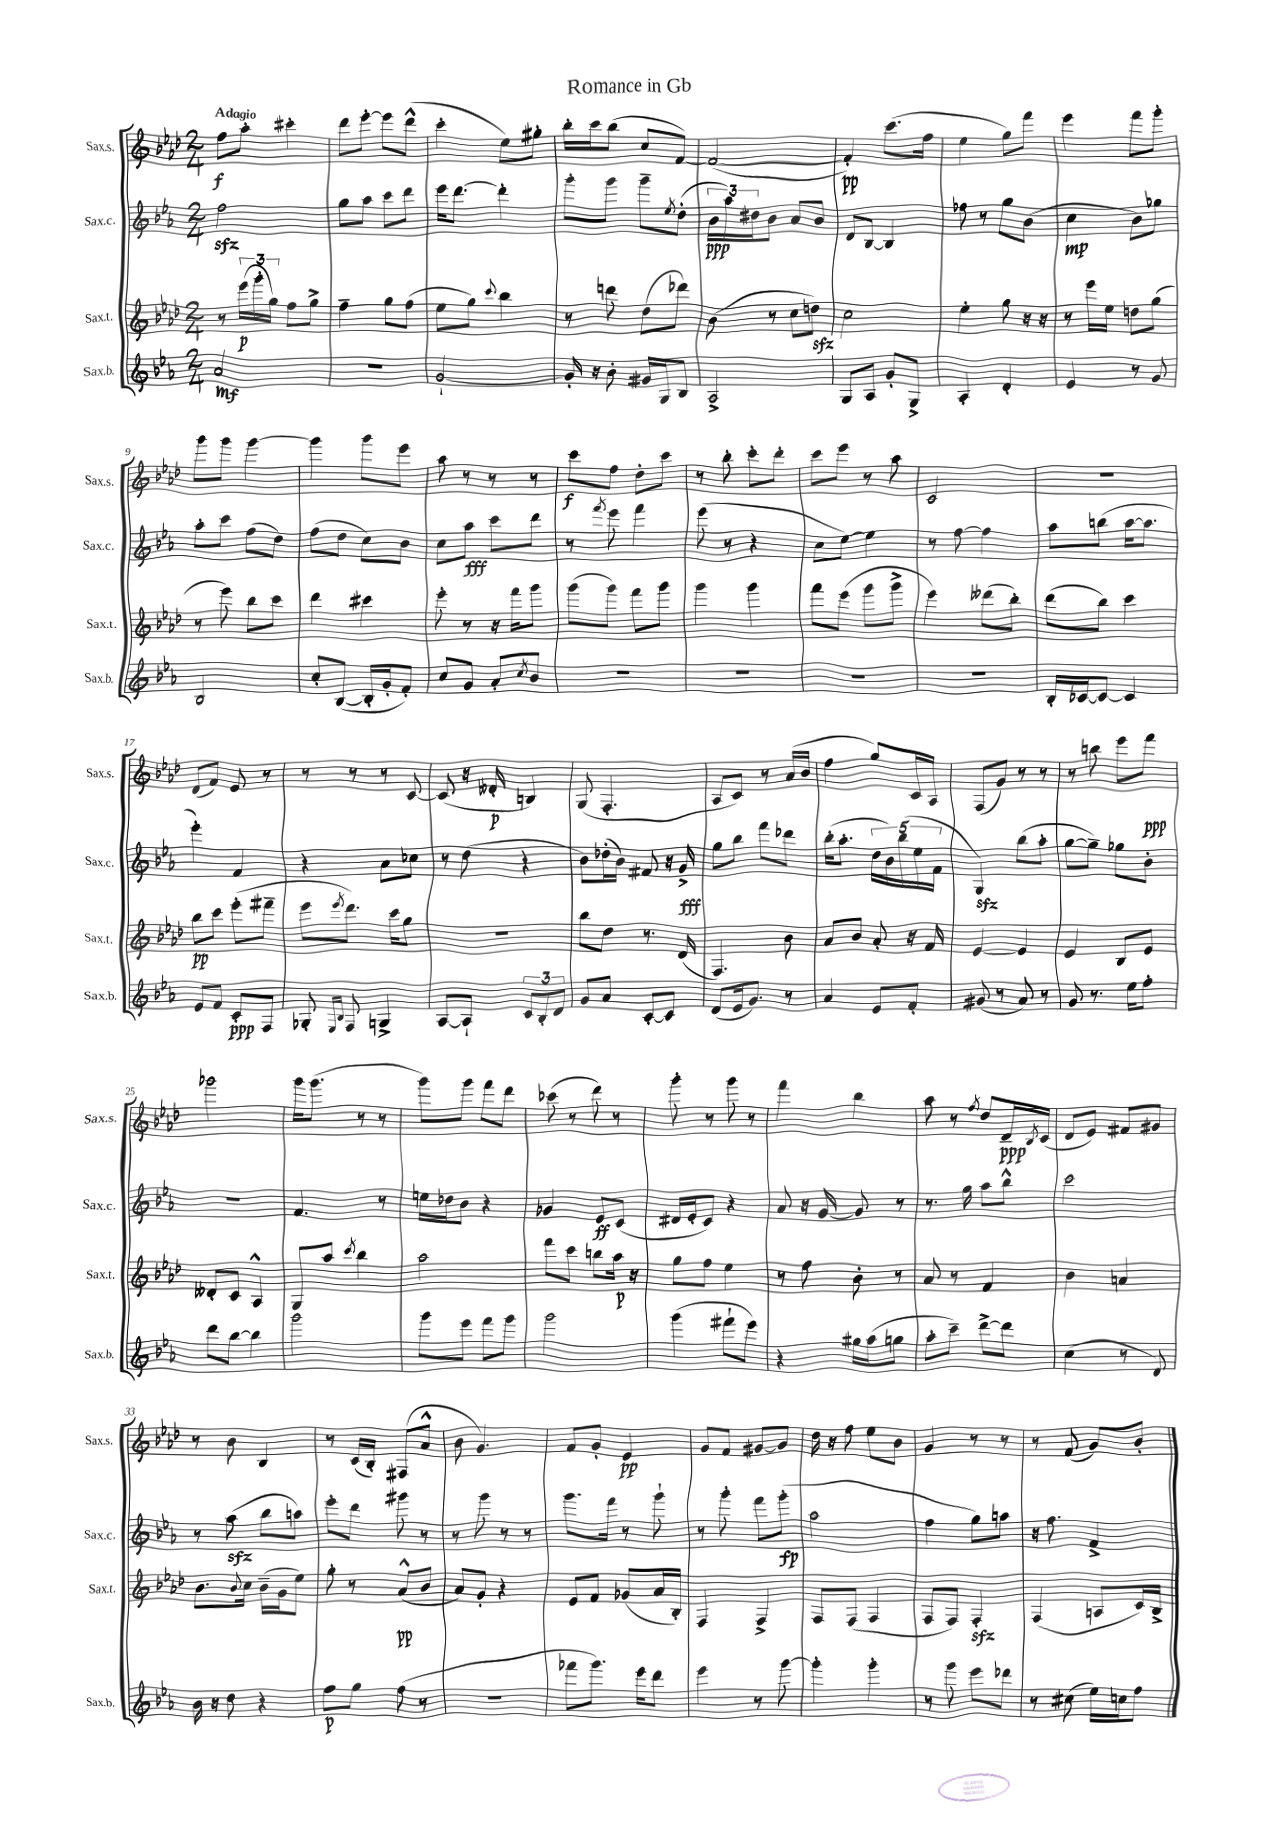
\header { title = "Romance in Gb" }
<<
\new StaffGroup <<
\new Staff = "s0" \with { instrumentName = "Sax.s." shortInstrumentName = "Sax.s." } {
    \clef treble \key aes \major \numericTimeSignature \time 2/4 \tempo "Adagio"
    f''8\f aes''8-. cis'''4-. |
    des'''8 ees'''8~-. ees'''8 des'''8-^( |
    c'''4-. ees''8) gis''8-. |
    bes''16-. c'''16 bes''8( c''8 f'8~) |
    f'2~( |
    f'4-.\pp) c'''8.( f''16 |
    ees''4 g''8) f'''8 |
    ees'''4 f'''8 g'''8-. |
    g'''8 g'''8 g'''4~ |
    g'''4 g'''8 ees'''8 |
    aes''8 r8 r8 r8 |
    c'''8\f f''8 des''8-. c'''8 |
    r8 bes''8-. c'''8-. des'''8-. |
    c'''8 ees'''8 r8 aes''8 |
    c'2 |
    R2 |
    des'8( f'8) ees'8 r8 |
    r8 r8 r8 c'8~ |
    c'8( r16 deses'16-.\p b4) |
    g8( f4.-. |
    aes8 c'8) r8 aes'16( bes'16 |
    f''4 g''8) c'16 aes16 |
    f8( g'8) r8 r8 |
    r8 b''8 ees'''8 f'''8\ppp |
    ges'''2 |
    g'''16 g'''8.( r8 r8 |
    g'''8) g'''8 f'''8 des'''8 |
    ces'''8( r8 des'''8) r8 |
    g'''8-. r8 g'''8 r8 |
    f'''4 bes''4 |
    aes''8 r8 \acciaccatura { f''8 } des''8 des'16--\ppp \acciaccatura { bes8 } c'16( |
    des'8 ees'8) fis'8 gis'8 |
    r8 bes'8 bes4 |
    r8 c'16( bes16-.) fis8( aes'8-^ |
    bes'8 g'4.) |
    f'8 g'8-. ees'4\pp |
    g'8 f'8 gis'8~ gis'8 |
    des''16 r16 f''8 ees''8 bes'8 |
    g'4 r8 r8 |
    r8 f'8( g'8) bes'8-. \bar "|." |
}
\new Staff = "s1" \with { instrumentName = "Sax.c." shortInstrumentName = "Sax.c." } {
    \clef treble \key ees \major \numericTimeSignature \time 2/4
    f''2\sfz |
    g''8 aes''8 c'''8 d'''8 |
    ees'''16 d'''8.~ d'''4-. |
    g'''8-. g'''8 g'''8-- \acciaccatura { ees''8 } d''8-.( |
    \tuplet 3/2 { bes'16\ppp aes''16) dis''16 } bes'8 aes'8 bes'8 |
    d'8 bes8~ bes4 |
    fes''8 r8 g''8 bes'8( |
    c''4\mp bes'8) ges''8 |
    aes''8-. c'''8 f''8( d''8) |
    f''8( d''8 c''8) bes'8 |
    c''8 aes''8\fff c'''8 d'''8 |
    r8 \acciaccatura { f'''8 } ees'''8 f'''4 |
    ees'''8( r8 r4 |
    c''8 ees''8~) ees''4 |
    r8 f''8~ f''4 |
    aes''8 b''8( aes''16~ aes''8. |
    ees'''4-.) f'4 |
    r4 aes'8 ces''8 |
    r8 d''8( r4 |
    bes'8) des''16-.( bes'16) fis'8 r16 g'16->\fff |
    g''8 bes''8 f'''8 des'''8 |
    bes''16-.( aes''8.-. \tuplet 5/4 { d''16 bes'16) bes''16( ees''16 f'16 } |
    g4\sfz) bes''8( aes''8-. |
    g''8~ g''8--) ges''8 bes'8-. |
    R2 |
    f'4. r8 |
    e''16 des''16 bes'8 r4 |
    ges'4 ees'8\ff c'8( |
    dis'16 ees'16-. c'8) r4 |
    aes'8 r16 g'16~ g'8 r8 |
    r8. g''16 aes''8 bes''8-^ |
    c'''2 |
    r8 aes''8\sfz( bes''8 a''8) |
    ees'''8-. d'''8 gis'''8 r8 |
    r8 g'''8 r8 r8 |
    g'''8. f'''16 r8 g'''8-! |
    r8 g'''8-. f'''8 g'''8-.\fp( |
    aes''2 |
    f''4 g''8) a''8 |
    r16 f''8. f'4-> \bar "|." |
}
\new Staff = "s2" \with { instrumentName = "Sax.t." shortInstrumentName = "Sax.t." } {
    \clef treble \key aes \major \numericTimeSignature \time 2/4
    r8 \tuplet 3/2 { ees'''16\p( g'''16-. g''16) } f''8 g''8-> |
    f''4-- g''8 f''8( |
    ees''8 g''8) \appoggiatura { c'''8 } bes''4 |
    r8 d'''8 des''8( des'''8) |
    bes'8( r8 c''8 d''8\sfz) |
    c''2 |
    ees''4-. g''8 r16 r16 |
    r8 ees'''16 ees''16 d''8 g''8( |
    r8 ees'''8) bes''8 c'''8 |
    des'''4 cis'''4 |
    ees'''8-. r8 r16 f'''16 g'''8 |
    g'''8( g'''8) f'''8 g'''8 |
    g'''4 g'''4 |
    f'''8 ees'''8( g'''8 g'''8-> |
    ees'''4) deses'''8( bes''8-.) |
    des'''8( bes''8) c'''4 |
    bes''8\pp c'''8 ees'''8-.( fis'''8-- |
    ees'''8 \acciaccatura { ees'''8 } des'''8.) c'''16 g''8 |
    r2 |
    bes''8 des''8 r8. des'16( |
    f4.) bes'8 |
    aes'8 bes'8 aes'8-. r16 f'16 |
    ees'4~ ees'4 |
    ees'4 bes8 ees'8 |
    deses'8-. c'8 aes4-^ |
    g8 aes''8 \acciaccatura { c'''8 } bes''4 |
    aes''2 |
    f'''8 c'''8 b''8 aes''16\p r16 |
    g''8 f''8 ees''4 |
    r8 f''8 bes'8-. r8 |
    aes'8 r8 f'4 |
    bes'4 a'4 |
    bes'8. \appoggiatura { bes'8 } c''16 bes'16--( g'16 ees''8) |
    g''8-. r8 aes'8-^\pp( bes'8 |
    aes'8) g'8-. r4 |
    ees'8 f'8 ges'8( aes'16 bes16-.) |
    f4 f4-> |
    f8 f8( f4 |
    f8 f8) f4-.\sfz |
    f4( a8 c'16) bes16-> \bar "|." |
}
\new Staff = "s3" \with { instrumentName = "Sax.b." shortInstrumentName = "Sax.b." } {
    \clef treble \key ees \major \numericTimeSignature \time 2/4
    aes'2\mf |
    r2 |
    g'2~-! |
    g'16-. r16 bes'8-. gis'16 g16 bes8 |
    aes2-> |
    g8 aes8 g'8-. g8-> |
    aes4-. d'4-. |
    ees'4 r8 g'8 |
    bes2 |
    c''8-. bes8~( bes16-. g'16-. f'8-.) |
    c''8 g'8 aes'8-. \acciaccatura { c''8 } bes'8 |
    R2 |
    R2 |
    R2 |
    R2 |
    bes16-. ces'16~ ces'8~ ces'4 |
    ees'8 f'8 c'8-.\ppp f8 |
    ges8-. \grace { ees16 bes16 } f8 g4-> |
    aes8~ aes8-! \tuplet 3/2 { c'8 bes8-. d'8 } |
    g'8 aes'8 c'8~-. c'8 |
    d'8( ees'16 g'8.) r8 |
    aes'4 ees'8 f'8-. |
    gis'8( r8 aes'8) r8 |
    g'8 r8. ees''16 f''8-. |
    d'''8 bes''8~ bes''4 |
    g'''2 |
    g'''8 ees'''8 f'''8 g'''8 |
    g'''2 |
    g'''4( fis'''8-! ees'''8) |
    r4 gis''16 aes''16( g''8 |
    aes''8-. c'''8--) d'''8~-> d'''8 |
    c''4( r8 d'8) |
    bes'16 r16 d''8 r4 |
    f''8\p g''8 f''8( r8 |
    R2 |
    fes'''8 g'''8.) ees'''16 d'''8 |
    ees'''4 r8 g'''8~ |
    g'''4-. g'''4-. |
    r8 g'''8 ees'''8 des'''8 |
    r8 cis''8( ees''16) c''16 f''8 \bar "|." |
}
>>
>>
